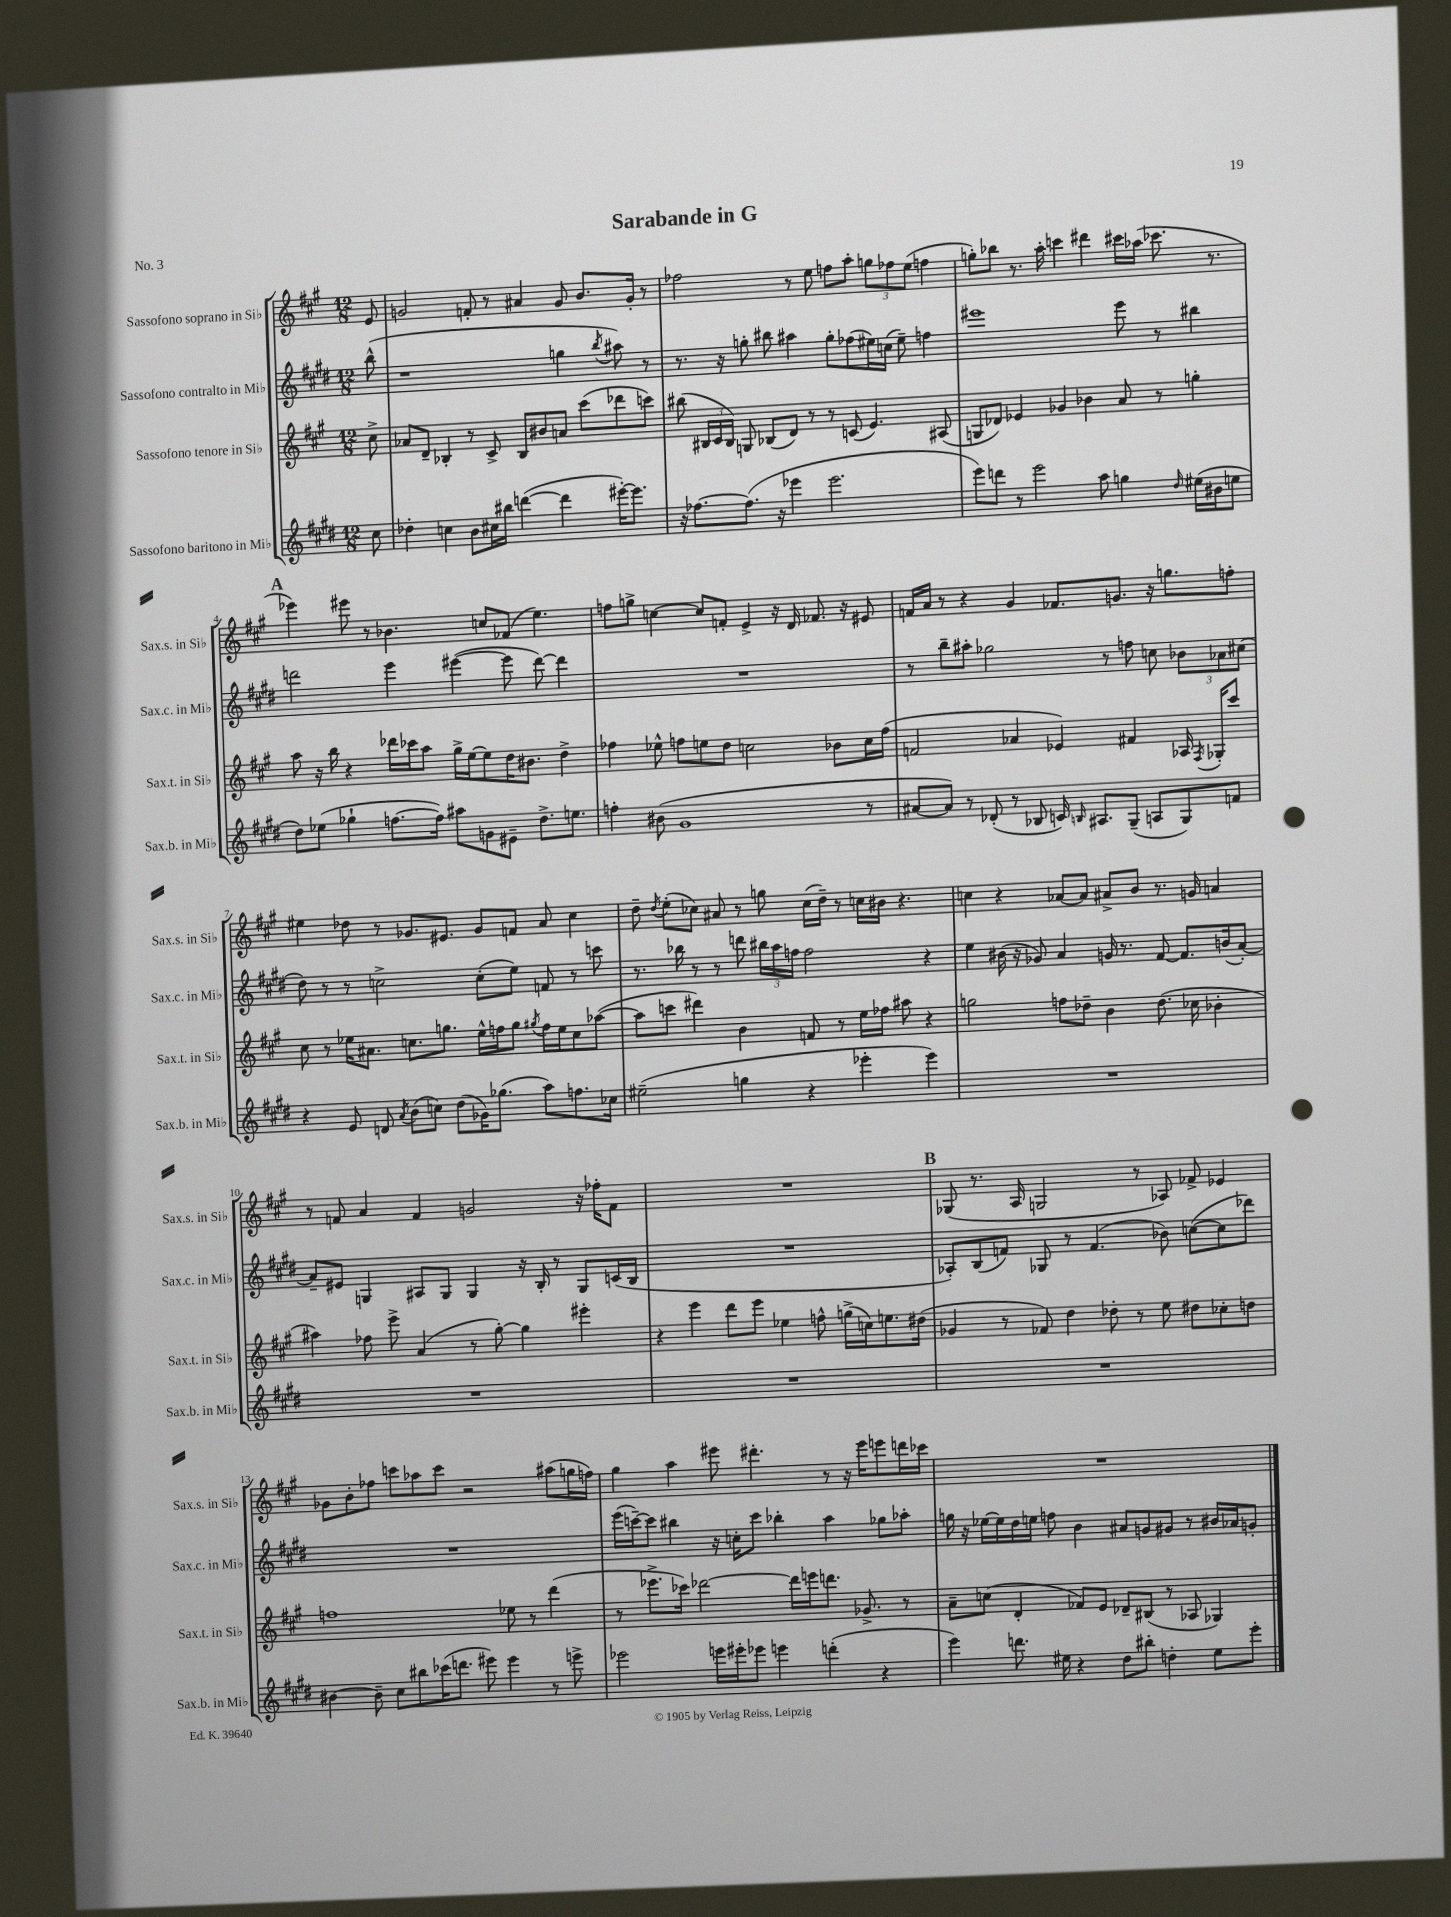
\header { title = "Sarabande in G" piece = "No. 3" }
<<
\new StaffGroup <<
\new Staff = "s0" \with { instrumentName = "Sassofono soprano in Sib" shortInstrumentName = "Sax.s. in Sib" } {
    \clef treble \key a \major \numericTimeSignature \time 12/8 \partial 8
    \autoBeamOff e'8 |
    g'2 f'8-. r8 ais'4 g'8 b'8.[ g'16]-. r8 |
    fes''2 r8 e''8 f''8[ a''8]-. \tuplet 3/2 { g''8[ fes''8 e''8]( } f''4 |
    g''8[-.) bes''8] r8. a''16-. c'''4 dis'''4 cis'''16[ aes''16]( ces'''8. r8. |
    \mark \markup { \bold "A" } ees'''4) eis'''8 r8 bes'4. c''8[ fes'8]( e''4.) |
    f''8[ g''8]-> c''4~ c''8[ f'8]-. e'4-> r16 d'16 fes'8. r16 eis'8 |
    f'16[ a'16] r8 r4 gis'4 fes'8.[ g'8.] r16 g''8.[ f''8]-. |
    eis''4 des''8 r8 ges'8.[ eis'8.] ges'8[ f'8] a'8 cis''4 |
    d''8-- \acciaccatura { d''8 } e''8[-.( ces''8]) ais'8 r8 g''8 ces''16[( d''16]--) r8 c''16[ bis'16] r4. |
    c''4 r4 aes'8[~ aes'8] ais'8[-> b'8] r8. g'16 a'4 |
    r8 f'8 a'4 f'4 g'2 r16 fes''16[-. f'8] |
    R1. |
    \mark \markup { \bold "B" } ges8( r8. a16 g2 r8 aes8) fes'8-> ees'4 |
    ges'8[ b'8-. fes''8] c'''8[ aes''8 c'''8] r2 ais''8[( g''16 f''16]) |
    gis''4 a''4 eis'''8 dis'''4.-. r8 r16 eis'''16[ e'''8 d'''16 ces'''16] |
    R1. \bar "|." |
}
\new Staff = "s1" \with { instrumentName = "Sassofono contralto in Mib" shortInstrumentName = "Sax.c. in Mib" } {
    \clef treble \key e \major \numericTimeSignature \time 12/8 \partial 8
    \autoBeamOff b''8-^( |
    r1 g''4 \acciaccatura { b''8 } ais''8) r8 |
    r8. r16 g''8-. bis''8 ais''4 g''8[-. fes''8( eis''16) c''16]( eis''8--) f''4 |
    eis'''1 eis'''8 r8 bis''4 |
    \mark \markup { \bold "A" } d'''2 e'''4 eis'''4~( eis'''8 d'''8~) d'''4 |
    R1. |
    r8 b''8[-- ais''8]-. ges''2 r8 f''8 c''8 \tuplet 3/2 { bes'8[ aes'8 cis''8]( } |
    dis''8) r8 r8 c''2-> c''8[-.( e''8]) f'8 r8 c'''8 |
    r8. bes''16 r8 r8 d'''8 \tuplet 3/2 { bis''16[ a''16 f''16] } f''2 r4 |
    e''4 bis'16( r16 ges'8) a'4 g'16 r8. fis'8~ fis'8.[ b'16( a'8]~-.) |
    a'8[-- eis'8] g4 ais8[ g8] g4 r16 b16-. r8 g8[ c'16( b16] |
    R1. |
    \mark \markup { \bold "B" } aes8[-.) b8( f'8]) ges8 r8 f'4.( bes'8) c''8[~( c''8 des'''8]) |
    R1. |
    e'''16[( c'''16~--) c'''8] bis''4 r16 c''16[-. c'''8] bes''4-. a''4 ges''8[ aes''8]-. |
    g''16 r16 ees''16[~ ees''16 dis''16 e''16] f''8 b'4 ais'8[ g'8 gis'8] r8 bis'16[ aes'16 g'8]-. \bar "|." |
}
\new Staff = "s2" \with { instrumentName = "Sassofono tenore in Sib" shortInstrumentName = "Sax.t. in Sib" } {
    \clef treble \key a \major \numericTimeSignature \time 12/8 \partial 8
    \autoBeamOff cis''8-> |
    aes'8[ d'8]-- bes4-. r8 cis'8-> bes8[ bis'8 a'8] cis'''8[( des'''8 c'''8]) |
    bis''8( \tuplet 3/2 { bis16[ cis'16 bis16]) } g8 bes8[( d'8]) r8 r8 c'8( e'4.) ais8( |
    g8[ des'8]) ees'4 ges'4 bes'4 a'8 r8 g''4-. |
    \mark \markup { \bold "A" } a''8 r16 b''16 r4 des'''16[ ces'''16 a''8] gis''16[-> e''16~ e''8 d''16 bis'8.] d''4-> |
    fes''4 ees''8-^ f''8[ e''8 d''8] c''2 bes'8[ c''16 f''16]( |
    f'2 aes'4 ees'4) fis'4 aes16 \acciaccatura { fis8 } ges16[-. cis'''8] |
    cis''8 r8 ees''16[ ais'8.] c''8.[ g''8.] ees''16[-^ f''16 g''8] \acciaccatura { gis''8 } f''16[ ees''16 c''8 aes''8]~( |
    aes''8[ c'''8] dis'''4) b'4 f'8 r8 e''16[ fes''16] ais''8 r4 |
    g''2 f''8[ des''8]-- b'4 des''8.( ces''16 bes'4-. |
    ais''4) fes''8 e'''8-> a'4( r8 gis''8~-.) gis''4 eis'''4-. |
    r4 e'''4 d'''8[ e'''8] ees''4 f''8-^ g''16[->( c''16) e''8. dis''16]( |
    \mark \markup { \bold "B" } ges'4 r8 fes'8) d''4 des''8-. r8 e''8 dis''8[ ces''8-. d''8] |
    f''1 ees''8 r8 d'''4( |
    r8 ees'''8.[-> ces'''16]) des'''2~ des'''16[ e'''16 d'''8.] ges'8.-> r8 |
    a'8[-- c''8]( d'4-. fes'8[) e'8] des'8[-- bis8]( r8 aes8 ges4) \bar "|." |
}
\new Staff = "s3" \with { instrumentName = "Sassofono baritono in Mib" shortInstrumentName = "Sax.b. in Mib" } {
    \clef treble \key e \major \numericTimeSignature \time 12/8 \partial 8
    \autoBeamOff cis''8 |
    des''4-. c''4 b'8[ cis''16 bis''16] d'''4~( d'''4 eis'''16[~-.) eis'''8.] |
    r16 fes''8.[~ fes''8.]( r16 ees'''4 ees'''2. |
    e'''8[) d'''8] r8 e'''2 a''8 g''4 \grace { dis''16 } eis''16[( bis'16 e''8] |
    \mark \markup { \bold "A" } dis''8[) ees''8]( ges''4-! f''8.[~ f''16]) ais''8[ g'8 eis'8]-- dis''8.[-> e''8.] |
    f''4-. bis'8( gis'1 r8 |
    ais'8[~ ais'8]) r8 des'8-.( r8 bes8 c'16) \grace { b16 } ais8.[ gis8]--( a8[ gis8) f'8] |
    r4 e'8 d'8 \acciaccatura { a'8 } b'8[( c''8]) dis''8[( ges'16) ges''8.]( a''8[) f''8. ces''16] |
    eis''2--( g''4 r4 ees'''4-. ees'''4) |
    R1. |
    R1. |
    R1. |
    \mark \markup { \bold "B" } R1. |
    bis'4~ bis'8-- cis''8[ bis''8 ces'''16( d'''8.] eis'''8) eis'''4 r8 e'''8-> |
    ees'''2 e'''16[ eis'''16-. ees'''8] e'''4 d'''4-.( r4 |
    e'''4) d'''8. eis''16 r4 dis''8[ bis''8]-. d''4-. eis''8[ e'''8]-. \bar "|." |
}
>>
>>
